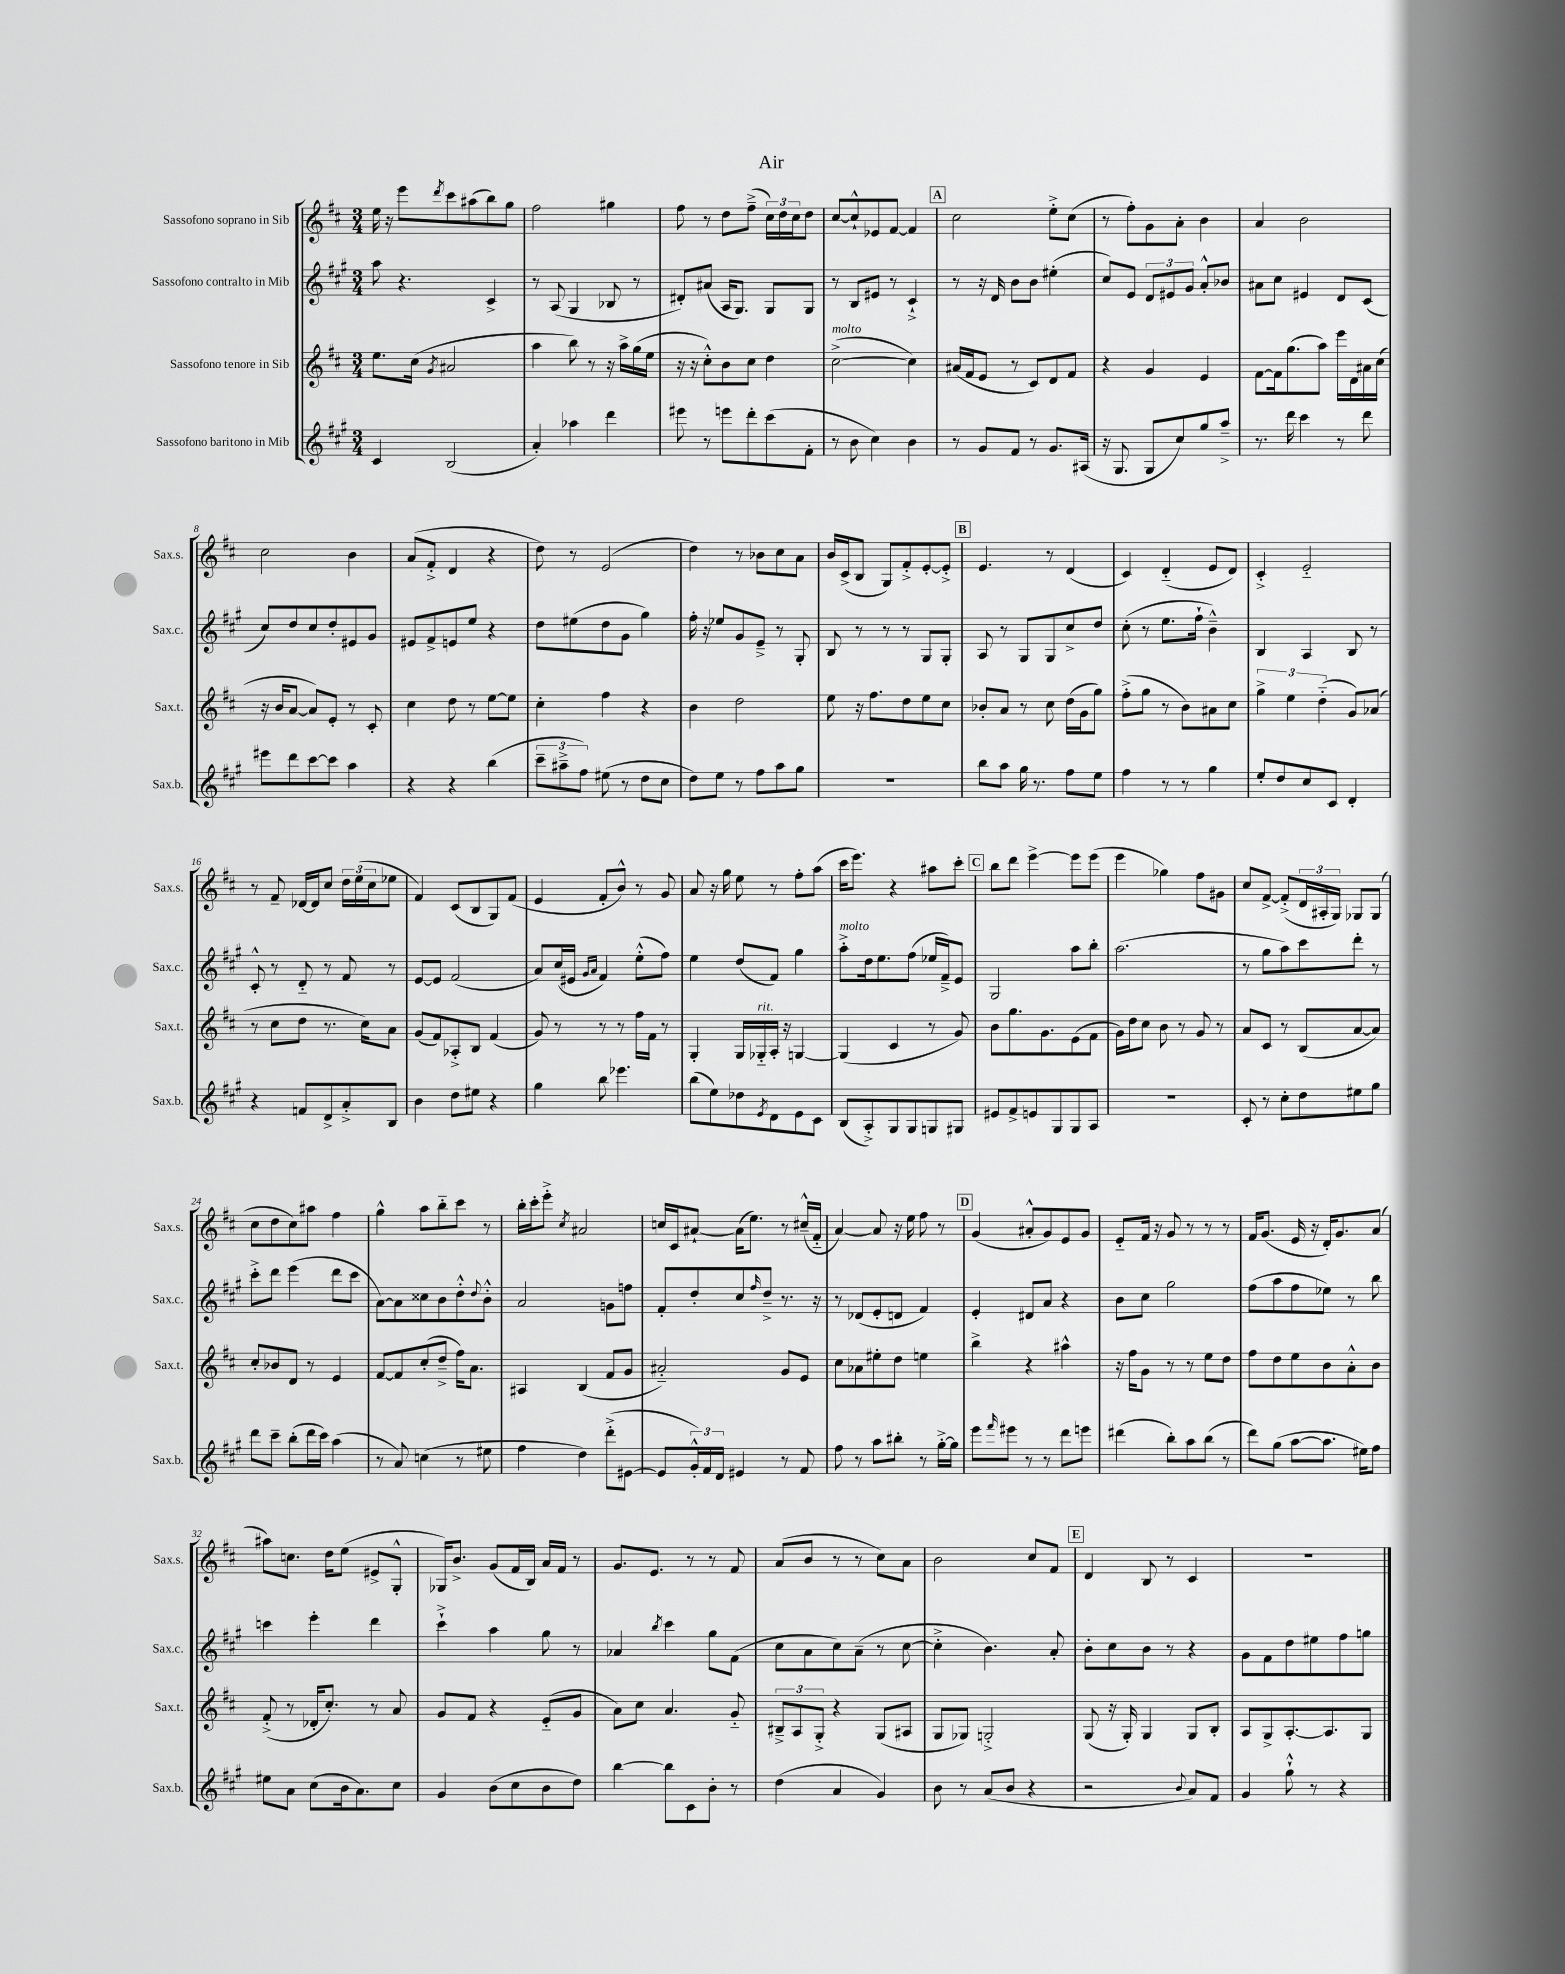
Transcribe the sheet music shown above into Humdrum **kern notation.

**kern	**kern	**kern	**kern
*staff4	*staff3	*staff2	*staff1
*clefG2	*clefG2	*clefG2	*clefG2
*k[f#c#g#]	*k[f#c#]	*k[f#c#g#]	*k[f#c#]
*M3/4	*M3/4	*M3/4	*M3/4
4c#	8.ee	8aa	16ee
.	.	.	16r
.	.	4.r	8eee
.	(16cc#	.	.
.	8qg	.	8qddd
(2B	2a#	.	8ccc#
.	.	.	(8aa#
.	.	4c#^	8bb)
.	.	.	8gg
=	=	=	=
4a')	4aa	8r	2ff#
.	.	(8A	.
4aa-	8bb)	4G#	.
.	8r	.	.
4ddd	16r	8B-	4gg#
.	16aa^	.	.
.	(16gg	8r	.
.	16ee	.	.
=	=	=	=
8eee#	16r	8d#')	8ff#
.	16r	.	.
8r	8cc#'^^)	(8a#	8r
8eee	8b	16A	8dd
.	.	8.G#)	.
8ddd'	8cc#	.	(8ff#~^
(8ccc#	4dd	8G#	24cc#)
.	.	.	24dd
.	.	.	24cc#
8f#'	.	8G#	8dd
=	=	=	=
8r	([2cc#^	8r	[8cc#
8b	.	8B	8cc#`^^]
4cc#)	.	8e#	8e-
.	.	8r	[8f#
4b	4cc#])	4c#`^	4f#]
=	=	=	=
8r	(16a#	8r	2cc#
.	16f#	.	.
8g#	8e	16r	.
.	.	16d	.
8f#	8r	8b	.
8r	8c#)	8b	.
8.g#	8d	(4ee#'	8ee'^
.	8f#	.	(8cc#
(16A#	.	.	.
=	=	=	=
16r	4r	8cc#)	8r
8.G#	.	.	.
.	.	8e	8ff#')
8G#	4g	12d	8g
.	.	12e#	.
8cc#)	.	.	8a'
.	.	12g#	.
8gg#	4e	8a'^^	4b
8aa~^	.	8b-	.
=	=	=	=
8.r	[8f#	8a#	4a
.	16f#]	8cc#	.
16ddd	(8.gg	.	.
4ccc#	.	4e#	2b
.	8aa)	.	.
8r	16eee	8d	.
.	16d	.	.
8ddd	16a#	(8c#	.
.	(16cc#	.	.
=	=	=	=
8eee#	16r	8cc#)	2cc#
.	16b	.	.
8ddd	[8a	8dd	.
[8ccc#	8a])	8cc#	.
8ccc#]	8e'	8dd'	.
4aa	8r	8e#	4b
.	8c#'	8g#	.
=	=	=	=
4r	4cc#	8e#	(8a
.	.	8f#^	8f#'^
4r	8dd	8e	4d
.	8r	8ee	.
(4bb	[8ee	4r	4r
.	8ee]	.	.
=	=	=	=
12ccc#~	4cc#'	8dd	8dd)
12aa#~^	.	.	.
.	.	(8ee#	8r
12ff#)	.	.	.
(8ee#	4ff#	8dd	(2e
8r	.	8g#	.
8dd	4r	4gg#)	.
8cc#	.	.	.
=	=	=	=
8dd)	4b	16ff#'	4dd)
.	.	16r	.
8ee	.	8ee-	.
8r	2dd	8g#	8r
8ff#	.	8e~^	8b-
8aa	.	8r	8cc#
8gg#	.	8G#'	8a
=	=	=	=
2.r	8ee	8B	16b
.	.	.	(16c#^
.	16r	8r	8B
.	8.ff#	.	.
.	.	8r	8G)
.	8dd	8r	8f#'^
.	8ee	8G#	[8e'
.	8cc#	8G#'	8e'^]
=	=	=	=
8bb	8b-'	8A	4.e
8aa	8a	8r	.
16gg#	8r	8G#	.
8.r	.	.	.
.	8cc#	8G#	8r
8ff#	(16dd	8cc#^	(4d
.	16g	.	.
8ee	8gg)	8dd	.
=	=	=	=
4ff#	(8ff#'^	(8cc#'	4c#)
.	8gg	8r	.
8r	8r	8.ee	(4d'~
8r	8b)	.	.
.	.	16ff#`	.
4gg#	8a#	4b~^^)	8e
.	8cc#	.	8d)
=	=	=	=
8ee'	6gg^	4B	4c#'^
8dd	.	.	.
.	6ee	.	.
8cc#	.	4A	2e'~
.	(6dd'~	.	.
8c#	.	.	.
4d'	8g)	8B	.
.	(8a-	8r	.
=	=	=	=
4r	8r	8c#'^^	8r
.	8cc#	8r	8f#~
8f	8dd	8d'~	[16d-
.	.	.	16d-]
8d^	8.r	8r	8cc#
8a'^	.	8f#	24dd
.	.	.	(24ee
.	16cc#)	.	.
.	.	.	24cc#
8B	8a	8r	8ee-
=	=	=	=
4b	(8g	[8e	4f#)
.	8f#)	8e]	.
8dd	8A-'^	(2f#	(8c#
8ee#	8B	.	8B
4r	(4f#	.	8G)
.	.	.	(8f#
=	=	=	=
4gg#	8g)	8a)	4e
.	8r	(16cc#	.
.	.	16e#	.
.	.	16qqg#	.
.	.	16qqa	.
8bb	8r	4f#)	8f#'
4.eee-	8r	.	8b^^)
.	16ff#	(8ee'^^	8r
.	16f#	.	.
.	8r	8ff#)	8g
=	=	=	=
(8bb	4G'	4ee	8a
8ee)	.	.	16r
.	.	.	16gg
8dd-	16G	(8dd	8ee
.	16G-'~	.	.
8qe	.	.	.
8d	16A'	8f#)	8r
.	16r	.	.
8e	[4G	4gg#	8ff#'
8c#	.	.	(8aa
=	=	=	=
(8B	(4G]	8aa'^	16ccc#
.	.	.	8.eee)
8A'^)	.	16dd	.
.	.	8.ee	.
8G#	4c#	.	4r
8G#	.	(8ff#	.
8G	8r	16ee-	8aa#
.	.	16f#~^)	.
8G#	8g)	8e	8ccc#'
=	=	=	=
8e#	8b	2G#	8bb
8f#^	8.gg	.	8ddd
8e	.	.	[4eee^
.	8.g	.	.
8G#	.	.	.
8G#	(8e	8aa	8eee]
8A	8f#	8bb'	(8eee
=	=	=	=
2.r	16g)	(2.aa	4eee
.	16dd	.	.
.	8cc#	.	.
.	8b	.	4gg-)
.	8r	.	.
.	8g	.	8ff#
.	8r	.	8g#
=	=	=	=
8c#'	8a	8r	8cc#
8r	8c#	8gg#	[8f#^
8cc#'	8r	8aa)	(8f#'^]
8dd	(8B	8ccc#	24d
.	.	.	24A#'
.	.	.	24G)
8ee#	[8a	8ddd'	8G-
8gg#	8a])	8r	(8G-
=	=	=	=
8ddd	8cc#'	8ccc#'^	8cc#
8ccc#~	8b-	8ddd	8dd
(8bb'	8d	(4eee	8cc#)
16ddd	8r	.	8aa#
16ccc#)	.	.	.
(4aa	4e	8ddd	4ff#
.	.	8ccc#	.
=	=	=	=
8r	[8f#	[8a)	4gg^^
8a)	8f#]	8a]	.
(4cc	(8cc#'	8cc##	8aa
.	8dd~^	8b	8bb'~
8r	16ff#)	8dd'^^	8ccc#
.	8.a	.	.
.	.	8qqdd	.
8ee#	.	8b'^^	8r
=	=	=	=
4ff#	4A#	2a	16bb'
.	.	.	16ccc#'
.	.	.	8eee'^
.	.	.	8qcc#
4dd)	(4B	.	2a#
(8ddd'^	8f#	8g	.
[8e#	8g	8ff	.
=	=	=	=
8e#]	2a#'~)	8f#'	16cc
.	.	.	16c#
24g#'^^)	.	8dd'	[8a#`
24f#	.	.	.
24d	.	.	.
4e#	.	8cc#	(16a#]
.	.	.	8.ee)
.	.	16qqff#	.
.	.	8dd~^	.
8r	8g	8.r	8r
8f#	8e	.	(16cc#~^^
.	.	16r	16f#'~
=	=	=	=
8ff#	8cc#	8r	[4a)
8r	8a-	(8d-	.
8aa	8ee#'	8e'	8a]
8bb#'	8dd	8d	16r
.	.	.	16ee
8r	4ee	4f#)	8ff#
[16gg#'^	.	.	8r
16gg#]	.	.	.
=	=	=	=
8eee	4bb^	4e'	(4g
16qqfff#	.	.	.
8eee#	.	.	.
8r	4r	8d#	8a#'^^
8r	.	8a	8g)
8ddd	4aa#^^	4r	8e
8eee	.	.	8g
=	=	=	=
(4ddd#	16r	8b	8e'~
.	16ff#	.	.
.	8g	8cc#	16f#
.	.	.	16r
8bb')	8r	2gg#	8g
8aa	8r	.	8r
(8bb	8ee	.	8r
8r	8dd	.	8r
=	=	=	=
8ddd)	8ff#	(8ff#	16f#
.	.	.	(8.g
(8gg#	8dd	8aa	.
[8aa	8ee	8ff#	16e
.	.	.	16r
8.aa]	8b	8ee-)	16d')
.	.	.	8.g
.	8a'^^	8r	.
16ee#)	.	.	.
8ff#	8b	8bb	(8a
=	=	=	=
8ee#	(8f#'^	4ccc	8aa#)
8a	8r	.	8.cc
(8cc#	16d-'	4eee'	.
.	8.cc#')	.	16dd
16b	.	.	(8ee
8.a)	.	.	.
.	8r	4ddd	8e#^
8cc#	8a	.	8G'^^
=	=	=	=
4g#	8g	4ccc#`^	16G-)
.	.	.	8.b^
.	8f#	.	.
(8b	4r	4aa	(8g
8cc#	.	.	16f#
.	.	.	16B)
8b	(8e'~	8gg#	16a
.	.	.	16f#
8dd)	8g	8r	8r
=	=	=	=
[4bb	8a)	4a-	8.g
.	8cc#	.	.
.	.	.	8.e
.	.	8qbb	.
8bb]	4.a	4ccc#	.
8c#	.	.	8r
8b'	.	8gg#	8r
8r	8g'~	(8f#	8f#
=	=	=	=
(4dd	12B#~^	8cc#	(8a
.	12A	.	.
.	.	8a	8b
.	12G'^	.	.
4a	4r	8cc#)	8r
.	.	(8a~	8r
4g#)	(8G	8r	8cc#)
.	8A#	[8cc#	8a
=	=	=	=
8b	8G	4cc#'^]	2b
8r	8G-)	.	.
(8a	2G'^	4.b)	.
8b	.	.	.
4r	.	.	8cc#
.	.	8a'	8f#
=	=	=	=
2r	(8G	8b'	4d
.	16r	8cc#	.
.	16G')	.	.
.	4G	8b	8B
.	.	8r	8r
8qqb	.	.	.
8a)	8G	4r	4c#
8f#	8B'	.	.
=	=	=	=
4g#	8A	8g#	2.r
.	8G^	8f#	.
8gg#`^^	[8.A'	8dd	.
8r	.	8ee#	.
.	8.A]	.	.
4r	.	8ff#	.
.	8G	8gg	.
==	==	==	==
*-	*-	*-	*-
